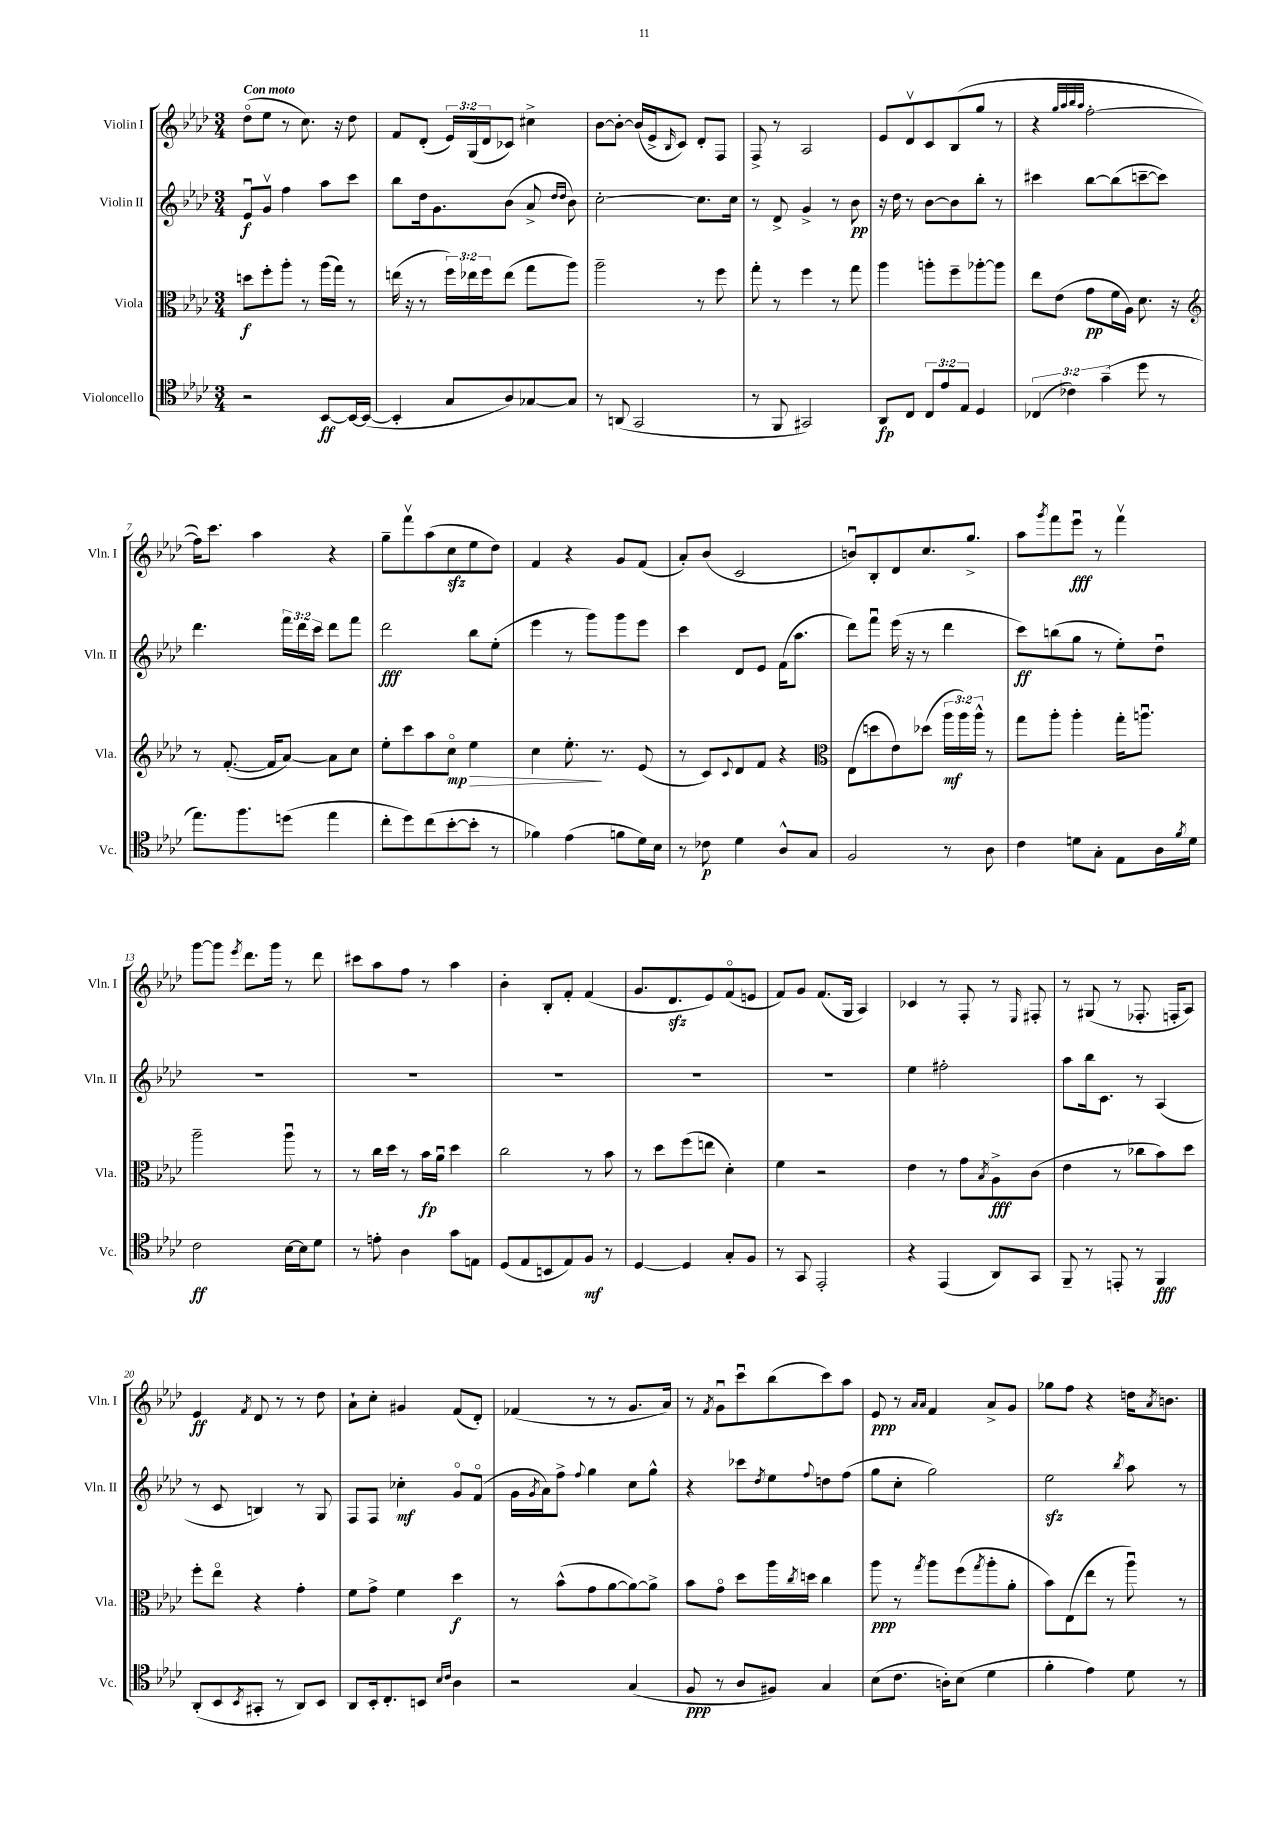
<<
\new StaffGroup <<
\new Staff = "s0" \with { instrumentName = "Violin I" shortInstrumentName = "Vln. I" } {
    \clef treble \key aes \major \numericTimeSignature \time 3/4 \override Staff.TupletNumber.text = #tuplet-number::calc-fraction-text \tempo "Con moto"
    des''8\flageolet( ees''8 r8 c''8.) r16 des''8 |
    f'8 des'8-.( \tuplet 3/2 { ees'16) g16( des'16 } ces'8) cis''4-> |
    bes'8~ bes'8~-. bes'16( ees'16-> \grace { bes16 } c'8) des'8-. f8 |
    f8-> r8 aes2 |
    ees'8 des'8\upbow c'8 bes8( g''8 r8 |
    r4 \grace { g''32 aes''32 bes''32 aes''32 } f''2~-. |
    f''16) c'''8. aes''4 r4 |
    g''8-- f'''8\upbow aes''8( c''8\sfz ees''8 des''8) |
    f'4 r4 g'8 f'8( |
    aes'8-.) bes'8( c'2 |
    b'8\downbow) bes8-. des'8 c''8. g''8.-> |
    aes''8 \acciaccatura { g'''8 } f'''8 ees'''8\downbow\fff r8 f'''4\upbow |
    g'''8~ g'''8 \acciaccatura { ees'''8 } des'''8. g'''16 r8 des'''8 |
    cis'''8 aes''8 f''8 r8 aes''4 |
    bes'4-. bes8-. f'8-. f'4( |
    g'8. des'8.\sfz ees'8) f'8\flageolet( e'8 |
    f'8) g'8 f'8.( g16 aes4) |
    ces'4 r8 f8-. r8 \grace { ees16 } fis8-. |
    r8 gis8( r8 fes8.-. f16-. aes8) |
    ees'4\ff \acciaccatura { f'8 } des'8 r8 r8 des''8 |
    aes'8-! c''8-. gis'4 f'8( des'8-.) |
    fes'4( r8 r8 g'8. aes'16) |
    r8 \acciaccatura { f'8 } g'8\downbow c'''8\downbow bes''8( c'''8) aes''8 |
    ees'8\ppp r8 \grace { aes'16 aes'16 } f'4 aes'8-> g'8 |
    ges''8 f''8 r4 d''16 \acciaccatura { aes'8 } b'8. \bar "|." |
}
\new Staff = "s1" \with { instrumentName = "Violin II" shortInstrumentName = "Vln. II" } {
    \clef treble \key aes \major \numericTimeSignature \time 3/4 \override Staff.TupletNumber.text = #tuplet-number::calc-fraction-text
    ees'8\downbow\f g'8\upbow f''4 aes''8 c'''8 |
    bes''8 des''16 g'8. bes'8( aes'8-> \grace { des''16 des''16 } bes'8) |
    c''2~-. c''8. c''16 |
    r8 des'8-> g'4-> r8 bes'8\pp |
    r16 des''16 r8 bes'8~ bes'8 bes''8-. r8 |
    cis'''4 bes''8~ bes''8( c'''8~-- c'''8) |
    des'''4. \tuplet 3/2 { f'''16 des'''16 c'''16 } des'''8 f'''8 |
    des'''2\fff bes''8 ees''8-.( |
    ees'''4 r8 g'''8) g'''8 ees'''8 |
    c'''4 des'8 ees'8 f'16( aes''8. |
    des'''8) f'''8\downbow ees'''16( r16 r8 des'''4 |
    c'''8\ff) b''8( g''8 r8 ees''8-.) des''8\downbow |
    R2. |
    R2. |
    R2. |
    R2. |
    R2. |
    ees''4 fis''2-. |
    aes''8 bes''16 c'8. r8 aes4( |
    r8 c'8 b4) r8 g8 |
    f8 f8 ces''4-.\mf g'8\flageolet f'8\flageolet( |
    g'16 \acciaccatura { g'8 } aes'16) f''8-> \appoggiatura { f''8 } g''4 c''8 g''8-^ |
    r4 ces'''8 \acciaccatura { des''8 } ees''8 \appoggiatura { f''8 } d''8 f''8( |
    g''8 c''8-. g''2) |
    ees''2\sfz \acciaccatura { bes''8 } aes''8 r8 \bar "|." |
}
\new Staff = "s2" \with { instrumentName = "Viola" shortInstrumentName = "Vla." } {
    \clef alto \key aes \major \numericTimeSignature \time 3/4 \override Staff.TupletNumber.text = #tuplet-number::calc-fraction-text
    d''8\f f''8-. aes''8-. r8 aes''16( g''16) r8 |
    e''16( r16 r8 \tuplet 3/2 { f''16) ees''16 f''16 } ees''8( g''8 aes''8) |
    aes''2-- r8 f''8 |
    g''8-. r8 f''4 r8 g''8 |
    aes''4 a''8-. f''8-- aes''8~-. aes''8 |
    ees''8 ees'8( g'8\pp f'16 aes16) des'8. r16 |
    \clef treble r8 f'8.~-.( f'16 aes'8~) aes'8 c''8 |
    ees''8-. c'''8 aes''8 c''8\flageolet\mp ees''4\> |
    c''4 ees''8.-.\! r8. ees'8( |
    r8 c'8) \appoggiatura { c'8 } des'8 f'8 r4 |
    \clef alto ees8( d''8 ees'8) des''8( \tuplet 3/2 { aes''16\mf aes''16) aes''16-^ } r8 |
    g''8 aes''8-. aes''4-. g''16-. a''8.\downbow |
    aes''2-- aes''8\downbow r8 |
    r8 c''16 des''16 r8 bes'16\fp aes'16\downbow des''4 |
    c''2 r8 bes'8 |
    r8 des''8 f''8( e''8 des'4-.) |
    f'4 r2 |
    ees'4 r8 g'8 \acciaccatura { bes8 } aes8->\fff c'8( |
    ees'4 r8 ces''8 bes'8) des''8 |
    f''8-. ees''8\flageolet r4 g'4-. |
    f'8 g'8-> f'4 des''4\f |
    r8 bes'8-^( g'8 aes'8~ aes'8~) aes'8-> |
    bes'8 g'8\flageolet des''8 aes''16 \acciaccatura { c''8 } d''16 c''4 |
    aes''8\ppp r8 \acciaccatura { g''8 } aes''8 f''8( \acciaccatura { g''8 } aes''8-. aes'8-. |
    bes'8) ees8( ees''8 r8 aes''8\downbow) r8 \bar "|." |
}
\new Staff = "s3" \with { instrumentName = "Violoncello" shortInstrumentName = "Vc." } {
    \clef tenor \key aes \major \numericTimeSignature \time 3/4 \override Staff.TupletNumber.text = #tuplet-number::calc-fraction-text
    r2 bes,8~\ff bes,16~ bes,16~( |
    bes,4-. g8 aes8) ges8~ ges8 |
    r8 a,8( g,2 |
    r8 f,8 gis,2) |
    aes,8\fp c8 \tuplet 3/2 { c8 ees'8 ees8 } des4 |
    \tuplet 3/2 { ces4( ces'4) g'4--( } des''8 r8 |
    ees''8.) f''8. d''8( ees''4 |
    c''8-. des''8) c''8( bes'8~-. bes'8-. r8 |
    fes'4) ees'4( f'8 des'16) bes16 |
    r8 ces'8\p des'4 aes8-^ g8 |
    f2 r8 aes8 |
    c'4 d'8 g8-. ees8 aes16 \acciaccatura { f'8 } d'16 |
    c'2\ff bes16~ bes16 des'8 |
    r8 e'8-. aes4 g'8 e8 |
    des8( ees8 b,8 ees8) f8\mf r8 |
    des4~ des4 g8-. f8 |
    r8 g,8 ees,2-. |
    r4 ees,4( aes,8) g,8 |
    f,8-- r8 e,8-. r8 f,4\fff |
    aes,8-.( bes,8 \acciaccatura { bes,8 } gis,8-. r8 aes,8) bes,8 |
    aes,8 bes,16-. c8.-. b,8 \grace { bes16 c'16 } aes4 |
    r2 g4( |
    f8\ppp r8 aes8 fis8) g4 |
    bes8( c'8. a16-.) bes8( des'4 |
    f'4-. ees'4) des'8 r8 \bar "|." |
}
>>
>>
